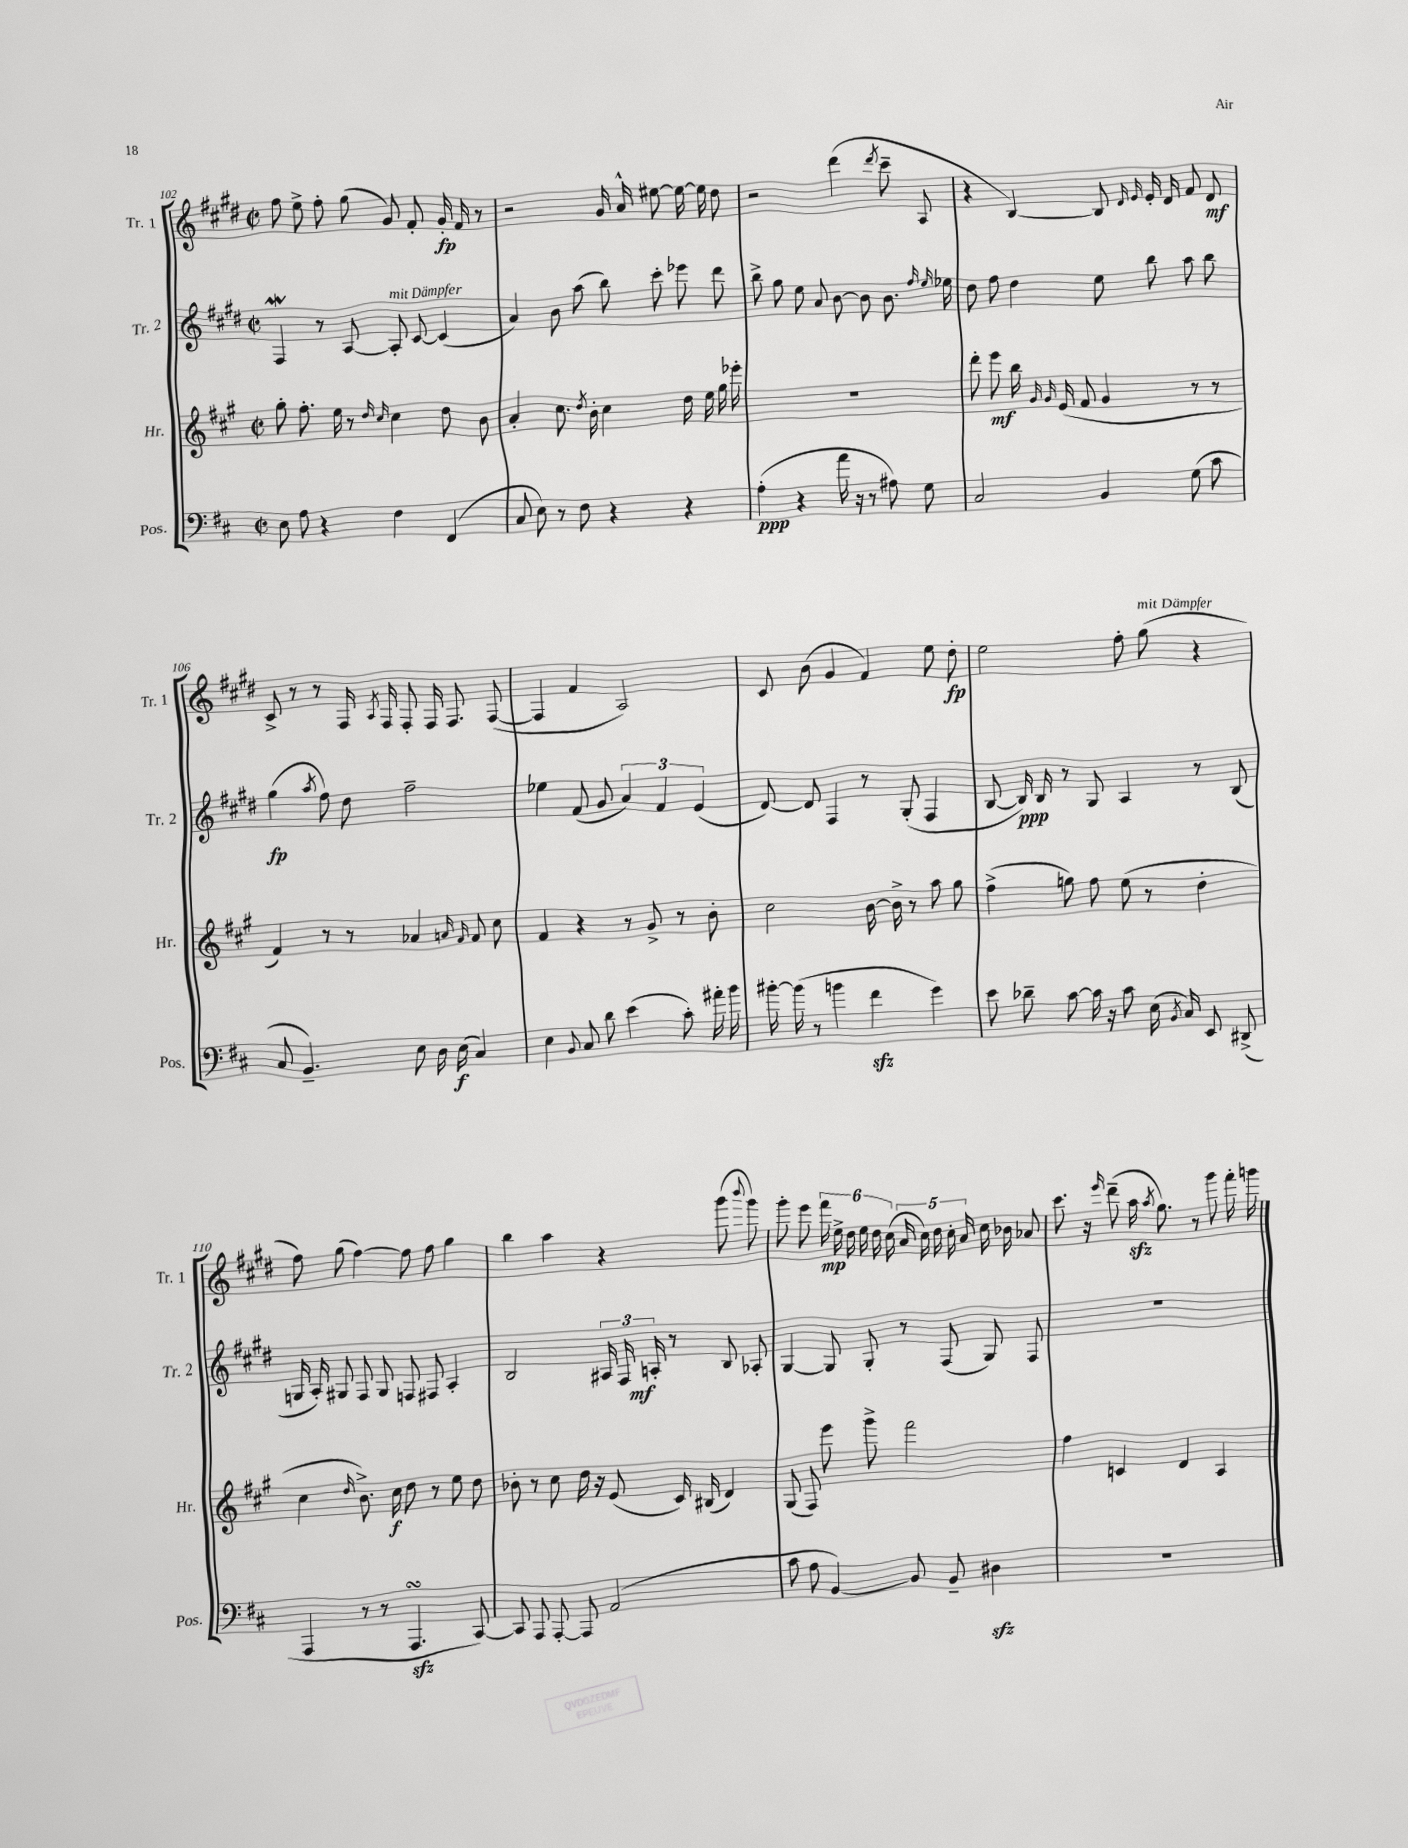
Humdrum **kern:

**kern	**kern	**kern	**kern
*staff4	*staff3	*staff2	*staff1
*clefF4	*clefG2	*clefG2	*clefG2
*k[f#c#]	*k[f#c#g#]	*k[f#c#g#d#]	*k[f#c#g#d#]
*M2/2	*M2/2	*M2/2	*M2/2
*met(c|)	*met(c|)	*met(c|)	*met(c|)
8E	8gg#'	4F#	8ff#
8A	8.ff#'	.	8ee^
4r	.	8r	8ff#'
.	16ee	.	.
.	8r	[8A	(8gg#
.	16qqdd	.	.
.	16qqcc#	.	.
4F#	4cc#	8A']	8g#)
.	.	[8c#	8f#'
(4FF#	8dd	(4c#]	16g#'
.	.	.	16f#
.	8b	.	8r
=	=	=	=
8C#	4a'	4a)	2r
8E)	.	.	.
8r	8.cc#	8b	.
8F#	.	(8aa	.
.	8qdd	.	.
.	16b'	.	.
4r	4cc#	8bb)	16g#
.	.	.	16a^^
.	.	8ccc#'	[8ee#
4r	16dd	8eee-	16ee#_
.	16ee	.	16ee#]
.	16gg#	8ddd#	8dd#
.	16eee-'	.	.
=	=	=	=
(4A'	1r	8bb^	2r
.	.	8gg#	.
4r	.	8ee	.
.	.	8a	.
16a	.	[8b	(4ddd#
16r	.	.	.
8r	.	8b]	.
.	.	.	8qddd#
8A#)	.	8.b	8ccc#~
8G	.	.	8A
.	.	16qqff#	.
.	.	16qqee	.
.	.	16ee-	.
=	=	=	=
2C#	8ddd'	8dd#	4r
.	8eee	8ff#	.
.	16bb	4dd#	[4B)
.	16qqg#	.	.
.	16qqg#	.	.
.	(16e	.	.
.	8f#	.	.
4BB	4g#	8ee	8B]
.	.	.	16qqd#
.	.	.	16qqe
.	.	8bb	16e'
.	.	.	16d#
(8G	8r	8aa	8f#
8c#	8r	8bb	8d#
=	=	=	=
8C#	4f#)	(4gg#	8c#^
4.BB~)	.	.	8r
.	.	8qaa	.
.	8r	8ff#)	8r
.	8r	8dd#	16F#
.	.	.	8qA
.	.	.	16F#
8E	4a-	2ff#~	8F#'
16D	.	.	16F#
(16E	.	.	8.F#
.	16qqa	.	.
.	16qqf#	.	.
4C#)	8f#	.	.
.	8cc#	.	([8F#
=	=	=	=
4E	4f#	4ee-	4F#]
8qqBB	.	.	.
8C#	4r	(8f#	4f#
8d	.	8g#	.
(4e	8r	6a)	2A)
.	8g#^	.	.
.	.	6f#	.
8c#')	8r	.	.
.	.	(6e	.
16a#'	8b'	.	.
16b	.	.	.
=	=	=	=
[16b#'	2cc#	[8d#)	8c#
(16b#]	.	.	.
8r	.	8d#]	(8b
4b	.	4F#	4g#
4f#	[16b	8r	4f#)
.	16b^]	.	.
.	8r	(8G#'	.
4g)	8aa	4F#	8ee
.	8gg#	.	8dd#'
=	=	=	=
8e	(4ff#^	[8B	2ee
8d-~	.	16B])	.
.	.	16B	.
[8c#	8gg)	8r	.
16c#]	8ff#	8G#	.
16r	.	.	.
8c#	(8ee	4A	8ff#'
(16E	8r	.	(8gg#
8qBB	.	.	.
16C#)	.	.	.
8EE	4dd'	8r	4r
(8DD#^	.	(8B	.
=	=	=	=
4AAA	4cc#	16G	8ff#)
.	.	16A')	.
.	.	8G#	(8gg#
.	16qqdd	.	.
8r	8.b^)	8F#	[4ff#)
8r	.	8G#	.
.	16cc#	.	.
4.AAA	8dd	8F	8ff#]
.	8r	8F#	8ff#
.	8ee	4A'	4gg#
[8CC#)	8dd	.	.
=	=	=	=
8CC#]	8b-'	2B	4bb
8AAA	8r	.	.
[8AAA'	8cc#	.	4aa
8AAA]	16dd	.	.
.	16r	.	.
(2AA	(8e	24A#	4r
.	.	24F#	.
.	.	24A'	.
.	16c#)	8r	.
.	(16B#	.	.
.	4d)	8B	(8ggg#
.	.	.	8qqbbb
.	.	8A-'	8ggg#)
=	=	=	=
8c#	(8G#	[4G#	8ggg#'
8A	8F#)	.	8eee
[4BB)	8eee	8G#]	24fff#
.	.	.	24ee^
.	.	.	24dd#
.	8ggg#^	8G#'	24ee
.	.	.	24dd#
.	.	.	(24cc#
8BB]	2fff#	8r	20a
.	.	.	20cc#)
.	.	.	20dd#
8BB~	.	(8F#	.
.	.	.	20cc#'
.	.	.	20a
4D#	.	8G#)	16cc#
.	.	.	16b-
.	.	8F#	8a-
=	=	=	=
1r	4ff#	1r	8.ccc#
.	.	.	16r
.	.	.	16qqeee
.	4c	.	(8ddd#~
.	.	.	16aa
.	.	.	8qaa
.	.	.	8.gg#)
.	4d	.	.
.	.	.	8r
.	4A	.	8ggg#
.	.	.	16fff#'
.	.	.	16ggg
==	==	==	==
*-	*-	*-	*-
